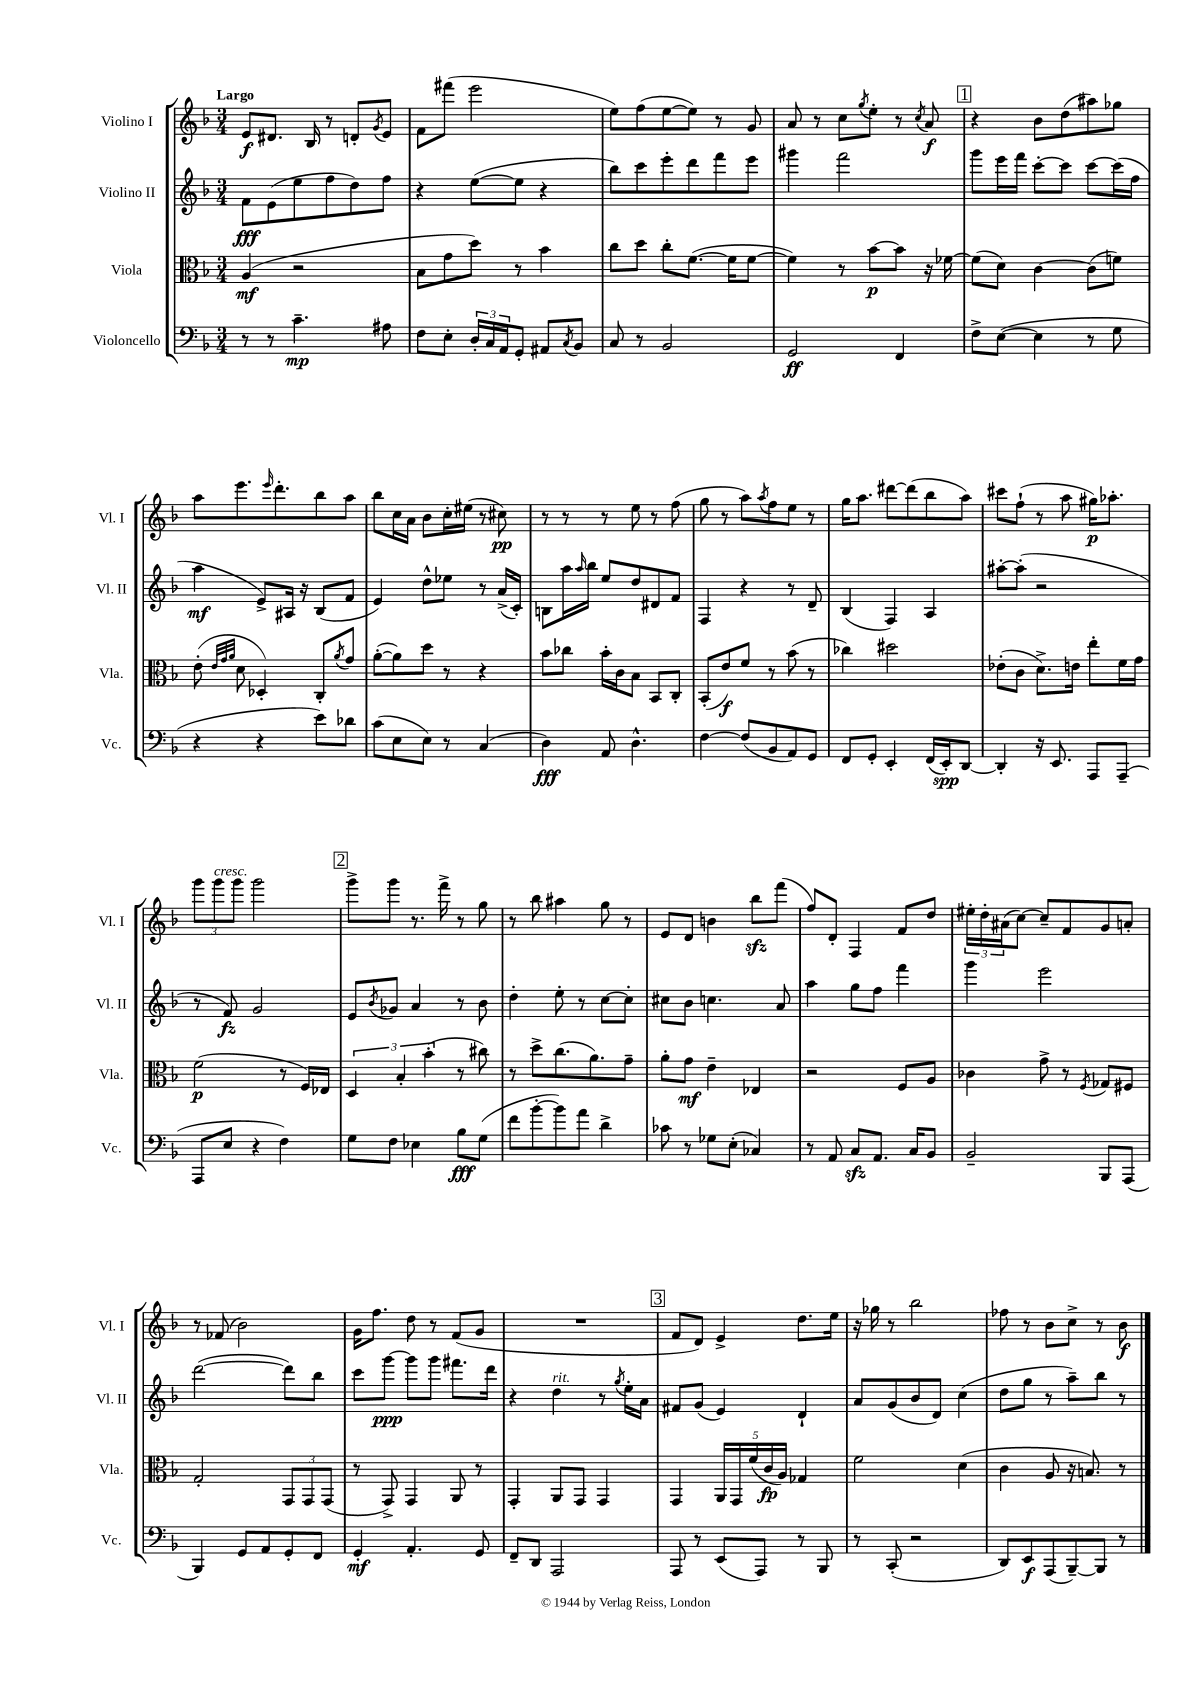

**kern	**kern	**kern	**kern
*staff4	*staff3	*staff2	*staff1
*clefF4	*clefC3	*clefG2	*clefG2
*k[b-]	*k[b-]	*k[b-]	*k[b-]
*M3/4	*M3/4	*M3/4	*M3/4
8r	(4A	8f	8e
8r	.	(8e	8.d#
4.c~	2r	8ee	.
.	.	.	16B-
.	.	8ff	8r
.	.	8dd)	8d'
.	.	.	8qg
8A#	.	8ff	8e
=	=	=	=
8F	8B-	4r	8f
8E'	8g	.	(8fff#
24D'	8dd)	([8ee	2eee
24C	.	.	.
24AA	.	.	.
8GG'	8r	8ee]	.
8AA#	4b-	4r	.
8qC	.	.	.
8BB-	.	.	.
=	=	=	=
8C	8cc	8bb-)	8ee)
8r	8dd	8ccc	(8ff
2BB-	8cc'	8eee'	[8ee
.	([8.f	8ddd	8ee])
.	.	8fff	8r
.	16f]	.	.
.	[8f	8eee	8g
=	=	=	=
2GG	4f])	4ggg#	8a
.	.	.	8r
.	8r	2fff	8cc
.	.	.	8qgg
.	[8b-	.	8ee'
4FF	8b-]	.	8r
.	.	.	8qcc
.	16r	.	8a
.	[16f-	.	.
=	=	=	=
8F^	(8f-]	8ggg	4r
([8E	8d)	16eee	.
.	.	16fff	.
4E]	[4c	[8ccc'	8b-
.	.	8ccc]	(8dd
8r	(8c]	[8ccc	8aa#)
8G	8f)	(16ccc]	8gg-
.	.	16ff	.
=	=	=	=
4r	(8e'	4aa	8aa
.	32qqe	.	.
.	32qqg	.	.
.	32qqa	.	.
.	8d	.	8.eee
4r	4D-')	8e^)	.
.	.	.	16qqeee
.	.	.	8.ddd'
.	.	16A#	.
.	.	16r	.
8e)	8C'	(8B-	8bb-
.	8qa	.	.
8d-	8g	8f	8aa
=	=	=	=
(8c	([8a'	4e)	8bb-
8E	8a])	.	16cc
.	.	.	16a
8E)	8dd	8dd^^	8b-
8r	8r	8ee-	16cc'
.	.	.	(16ee#
(4C	4r	8r	8r
.	.	(16a^	8cc#)
.	.	16c')	.
=	=	=	=
4D)	8b-	8B	8r
.	8cc-	16aa	8r
.	.	16qqaa	.
.	.	16bb-	.
8AA	16b-'	8ee	8r
.	16c	.	.
4.D^^	8B-	8dd	8ee
.	8BB-	8d#	8r
.	8C'	8f	(8ff
=	=	=	=
[4F	(8BB-'	4F	8gg
.	8e)	.	8r
(8F]	8f	4r	8aa)
.	.	.	8qaa
8BB-	8r	.	8ff
8AA)	(8b-	8r	8ee
8GG	8r	8d~	8r
=	=	=	=
8FF	4cc-)	(4B-	16gg
.	.	.	8.aa
8GG'	.	.	.
4EE'	2dd#	4F)	[8ddd#
.	.	.	(8ddd#]
(16FF	.	4A	8bb-
16EE')	.	.	.
[8DD	.	.	8aa)
=	=	=	=
4DD']	(8e-'	[8aa#'	8ccc#
.	8c	(8aa#']	(8ff`
16r	8.d^)	2r	8r
8.EE	.	.	.
.	.	.	8aa
.	16e	.	.
8AAA	8ee'	.	16gg#)
.	.	.	8.aa-'
(8AAA~	16f	.	.
.	16g	.	.
=	=	=	=
8AAA	(2f	8r	12ggg
.	.	.	12ggg
8E	.	8f)	.
.	.	.	12ggg
4r	.	2g	2ggg
4F)	8r	.	.
.	16F)	.	.
.	16E-	.	.
=	=	=	=
8G	6D	8e	8ggg^
.	.	8qb-	.
8F	.	8g-	8ggg
.	6B-'	.	.
4E-	.	4a	8.r
.	(6b-'	.	.
.	.	.	16fff^
8B-	8r	8r	8r
(8G	8cc#)	8b-	8gg
=	=	=	=
8f	8r	4dd'	8r
[8b-'	8dd^	.	8bb-
8b-])	(8.cc	8ee'	4aa#
8a	.	8r	.
.	8.a)	.	.
4d^	.	[8cc	8gg
.	8g~	8cc']	8r
=	=	=	=
8c-	8a'	8cc#	8e
8r	8g	8b-	8d
8G-	4e~	4.cc	4b
(8E'	.	.	.
4C-)	4E-	.	8bb-
.	.	8a	(8fff
=	=	=	=
8r	2r	4aa	8ff)
8AA	.	.	8d'
8C	.	8gg	4F
8.AA	.	8ff	.
.	8F	4fff	8f
16C	.	.	.
8BB-	8A	.	8dd
=	=	=	=
2BB-~	4c-	4ggg	24ee#'
.	.	.	24dd'
.	.	.	(24a#
.	.	.	[8cc)
.	8g^	2eee	8cc~]
.	8r	.	8f
.	8qF	.	.
8BBB-	8G-	.	8g
(8AAA	8F#	.	8a'
=	=	=	=
4BBB-)	2G'	([2ddd	8r
.	.	.	(8f-
8GG	.	.	2b-)
8AA	.	.	.
8GG'	12GG	8ddd])	.
.	12GG	.	.
8FF	.	8bb-	.
.	(12GG	.	.
=	=	=	=
4GG'	8r	8ccc	16g
.	.	.	8.ff
.	8GG^)	[8ggg	.
4.AA'	4GG	8ggg]	8dd
.	.	8ggg	8r
.	8AA	8.fff#	(8f
8GG	8r	.	8g
.	.	16ddd	.
=	=	=	=
8FF~	4GG'	4r	2.r
8DD	.	.	.
2AAA	8AA	4dd	.
.	8GG	.	.
.	4GG	8r	.
.	.	8qgg	.
.	.	16ee'	.
.	.	16a	.
=	=	=	=
8AAA	4GG	8f#	8f
8r	.	(8g	8d)
(8EE	20AA	4e)	4e^
.	20GG	.	.
.	(20f	.	.
8AAA)	.	.	.
.	20c	.	.
.	20A)	.	.
8r	4G-	4d`	8.dd
8BBB-	.	.	.
.	.	.	16ee
=	=	=	=
8r	2f	8a	16r
.	.	.	16gg-
(8CC'	.	(8g	8r
2r	.	8b-	2bb-
.	.	8d)	.
.	(4d	(4cc	.
=	=	=	=
8DD)	4c	8dd	8ff-
8EE	.	8gg	8r
(8AAA	8A	8r	8b-
[8BBB-~)	16r	8aa~)	8cc^
.	8.B)	.	.
8BBB-]	.	8bb-	8r
8r	8r	8r	8b-
==	==	==	==
*-	*-	*-	*-
